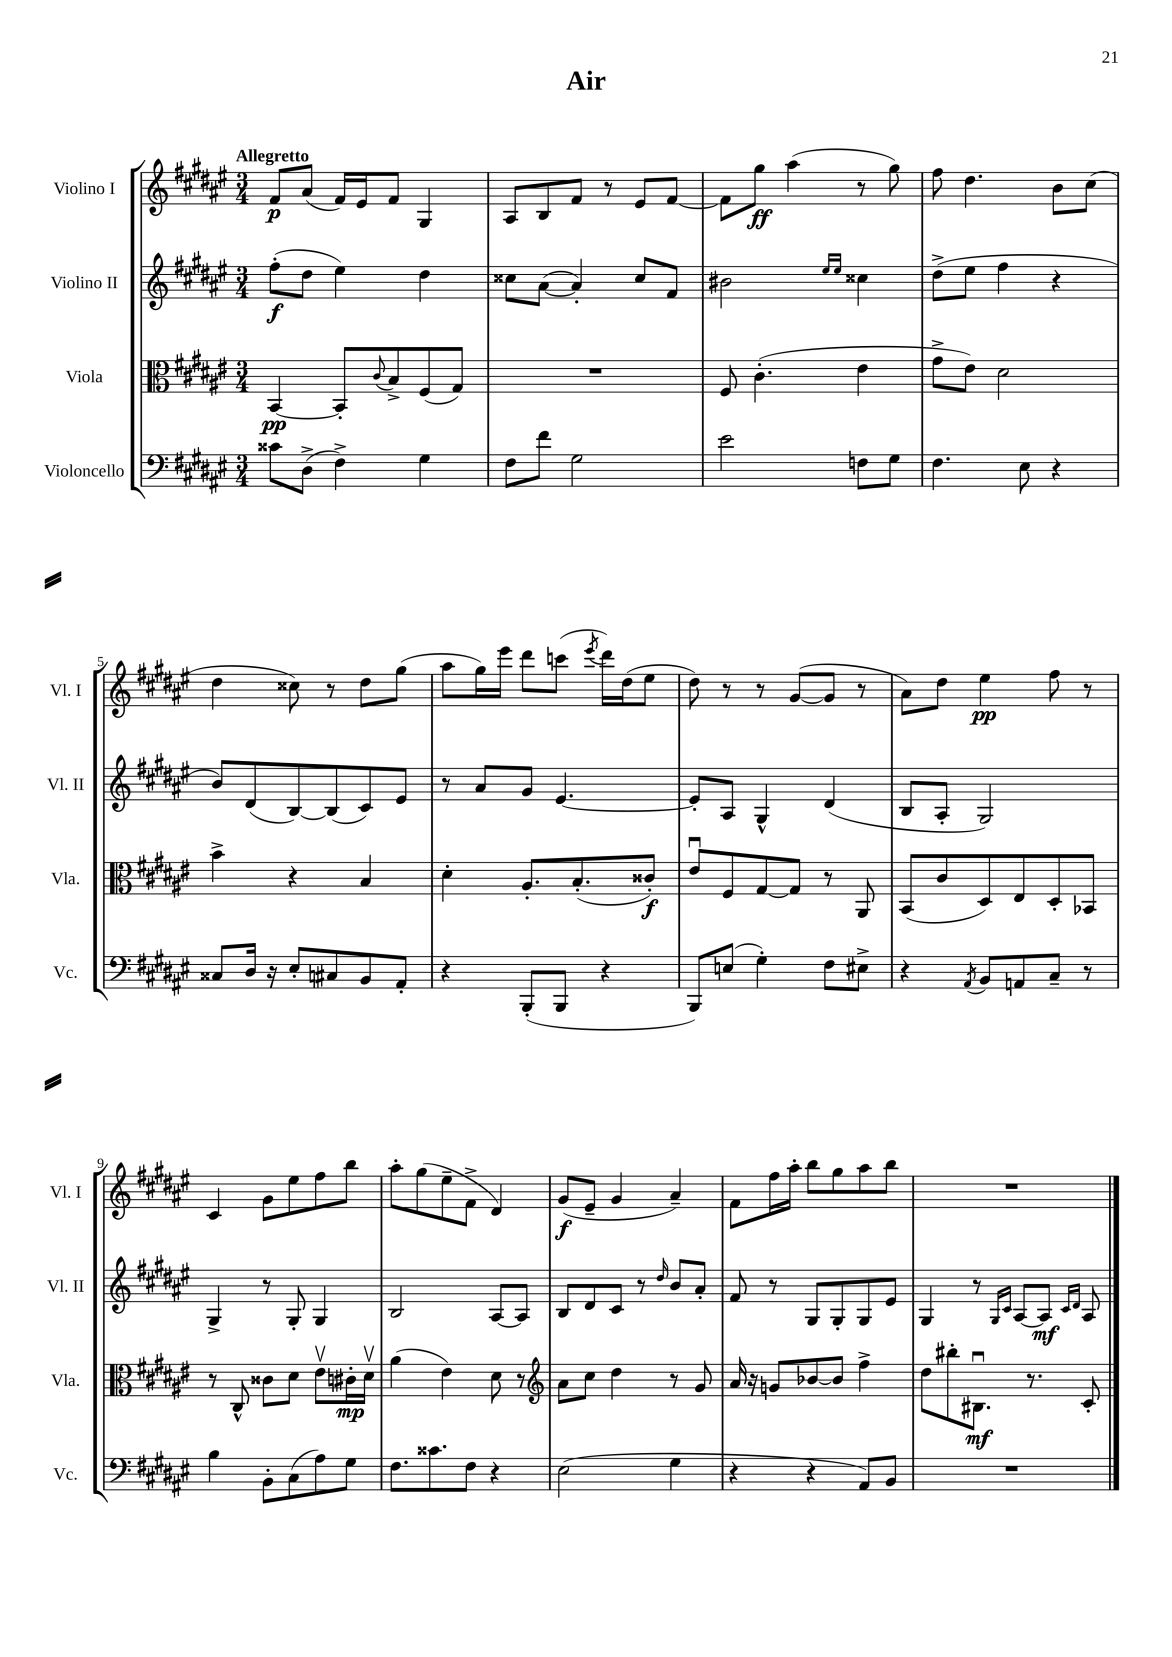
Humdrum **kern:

**kern	**kern	**kern	**kern
*staff4	*staff3	*staff2	*staff1
*clefF4	*clefC3	*clefG2	*clefG2
*k[f#c#g#d#a#e#]	*k[f#c#g#d#a#e#]	*k[f#c#g#d#a#e#]	*k[f#c#g#d#a#e#]
*M3/4	*M3/4	*M3/4	*M3/4
8c##	[4BB	(8ff#'	8f#
(8D#^	.	8dd#	(8a#
4F#^)	8BB']	4ee#)	16f#)
.	.	.	16e#
.	8qqc#	.	.
.	8B^	.	8f#
4G#	(8F#	4dd#	4G#
.	8G#)	.	.
=	=	=	=
8F#	2.r	8cc##	8A#
8f#	.	([8a#	8B
2G#	.	4a#'])	8f#
.	.	.	8r
.	.	8cc##	8e#
.	.	8f#	[8f#
=	=	=	=
2e#	8F#	2b#	8f#]
.	(4.c#'	.	8gg#
.	.	.	(4aa#
.	.	16qqee#	.
.	.	16qqee#	.
8F	4e#	4cc##	8r
8G#	.	.	8gg#)
=	=	=	=
4.F#	8g#^	(8dd#^	8ff#
.	8e#)	8ee#	4.dd#
.	2d#	4ff#	.
8E#	.	.	.
4r	.	4r	8b
.	.	.	(8cc#
=	=	=	=
8C##	4b^	8b)	4dd#
16D#	.	(8d#	.
16r	.	.	.
8E#'	4r	[8B)	8cc##)
8C#	.	(8B]	8r
8BB	4B	8c#)	8dd#
8AA#'	.	8e#	(8gg#
=	=	=	=
4r	4d#'	8r	8aa#
.	.	8a#	16gg#)
.	.	.	16eee#
(8BBB'	8.A#'	8g#	8ddd#
8BBB	.	[4.e#	(8ccc
.	(8.B'	.	.
.	.	.	8qeee#
4r	.	.	16ddd#)
.	.	.	(16dd#
.	8c##')	.	8ee#
=	=	=	=
8BBB)	8e#u	8e#']	8dd#)
(8E	8F#	8A#	8r
4G#')	[8G#	4G#^^	8r
.	8G#]	.	([8g#
8F#	8r	(4d#	8g#]
8E#^	8AA#	.	8r
=	=	=	=
4r	(8BB	8B	8a#)
.	8c#	8A#'	8dd#
8qAA#	.	.	.
8BB	8D#)	2G#)	4ee#
8AA	8E#	.	.
8C#~	8D#'	.	8ff#
8r	8BB-	.	8r
=	=	=	=
4B	8r	4G#^	4c#
.	8C#^^	.	.
8BB'	8c##	8r	8g#
(8C#	8d#	8G#'	8ee#
8A#)	8e#v	4G#	8ff#
8G#	16c#'	.	8bb
.	16d#v	.	.
=	=	=	=
8.F#	(4a#	2B	8aa#'
.	.	.	(8gg#
8.c##	.	.	.
.	4e#)	.	8ee#~
8F#	.	.	8f#^
4r	8d#	[8A#	4d#)
.	8r	8A#]	.
=	=	=	=
*	*clefG2	*	*
(2E#	8a#	8B	(8g#
.	8cc#	8d#	8e#~
.	4dd#	8c#	4g#
.	.	8r	.
.	.	16qqdd#	.
4G#	8r	8b	4a#~)
.	8g#	8a#'	.
=	=	=	=
4r	16a#	8f#	8f#
.	16r	.	.
.	8g	8r	16ff#
.	.	.	16aa#'
4r	[8b-	8G#	8bb
.	8b-]	8G#'	8gg#
8AA#)	4ff#^	8G#	8aa#
8BB	.	8e#	8bb
=	=	=	=
2.r	8dd#	4G#	2.r
.	8bb#'	.	.
.	8.B#u	8r	.
.	.	16qqG#	.
.	.	16qqc#	.
.	.	[8A#	.
.	8.r	.	.
.	.	8A#]	.
.	.	16qqc#	.
.	.	16qqd#	.
.	8c#'	8A#	.
==	==	==	==
*-	*-	*-	*-
